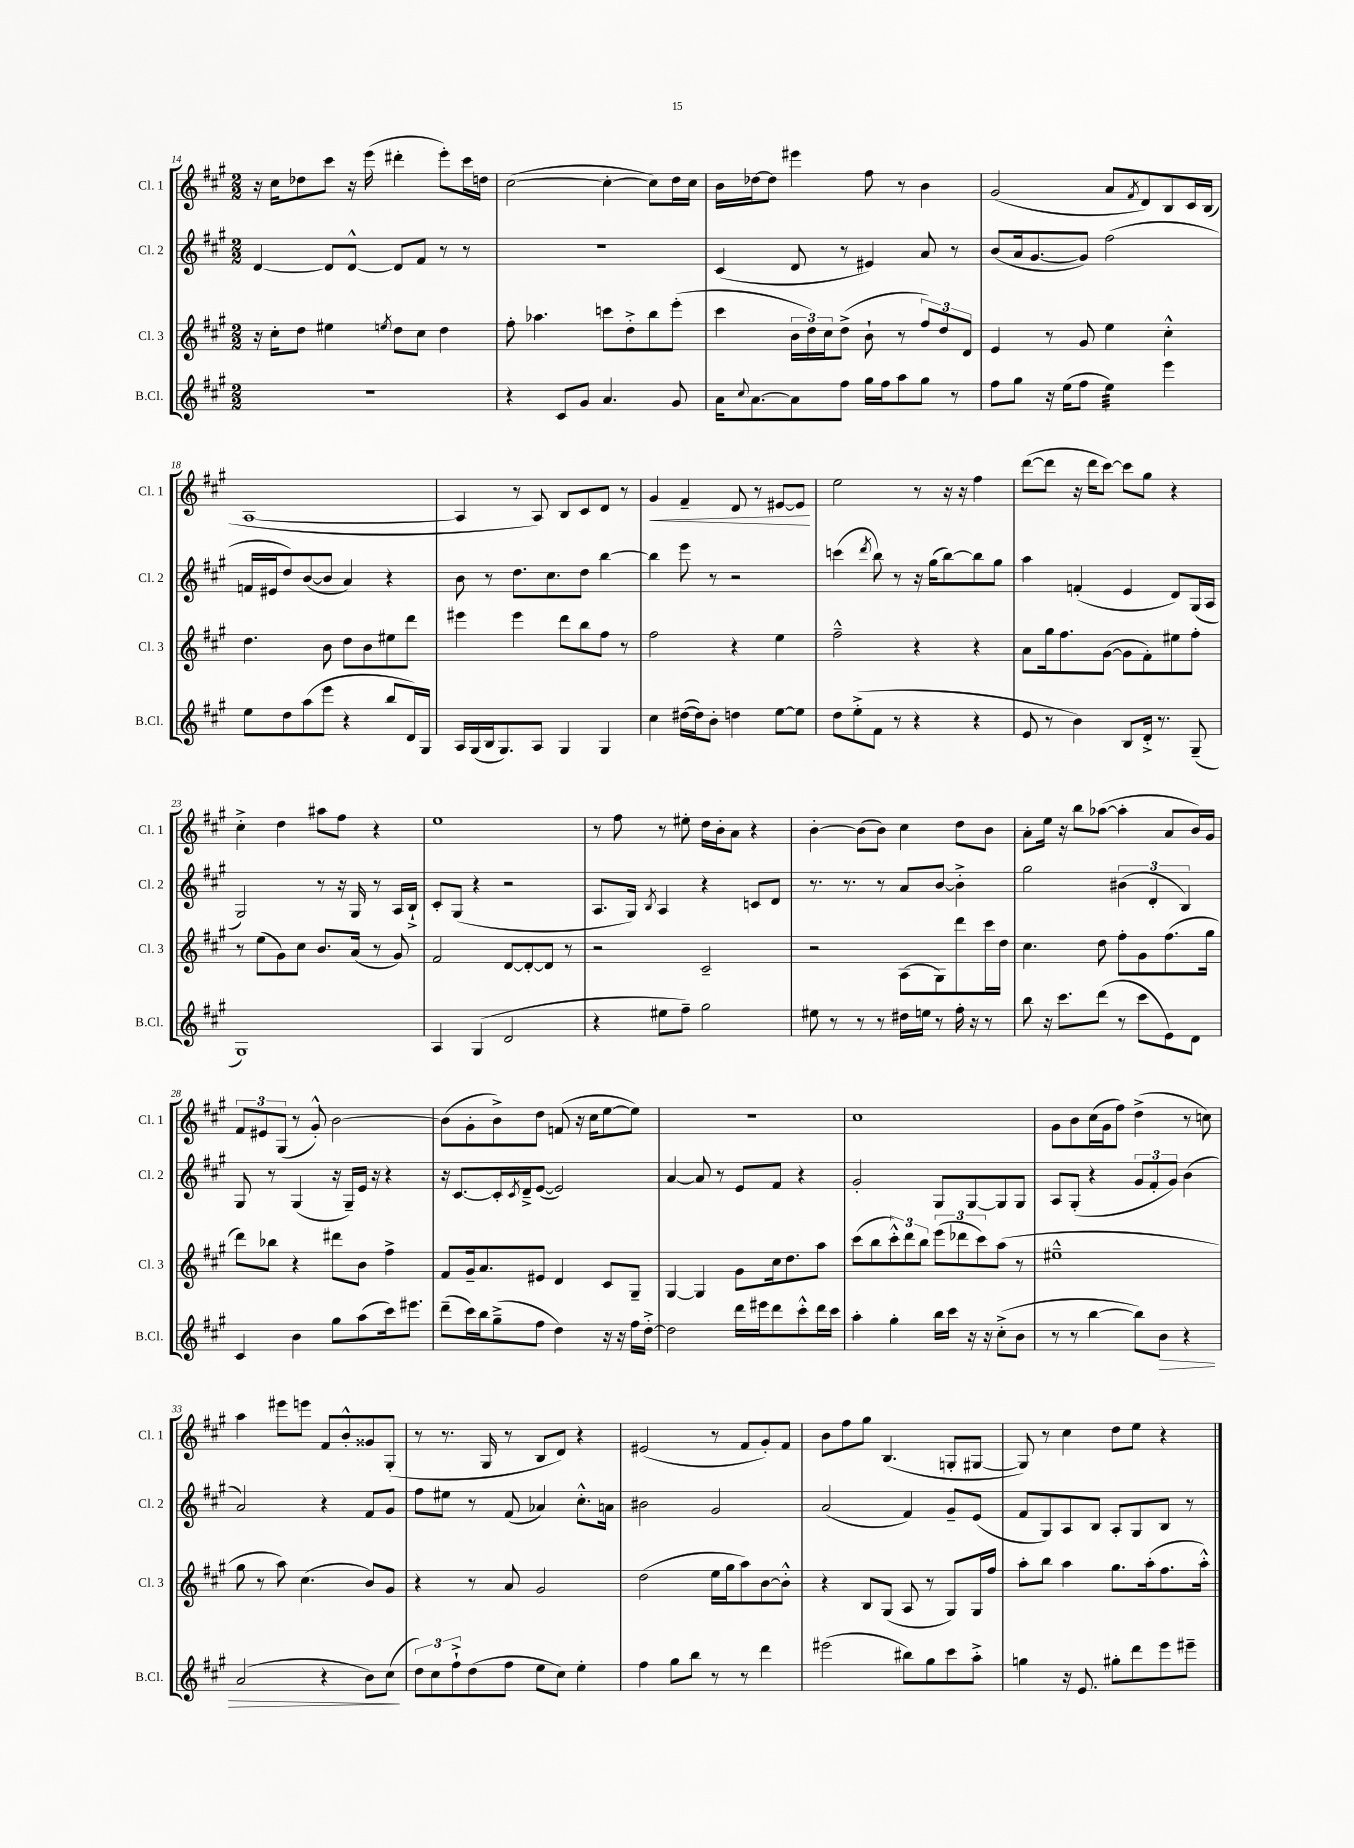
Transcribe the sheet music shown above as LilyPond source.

<<
\new StaffGroup <<
\new Staff = "s0" \with { instrumentName = "Cl. 1" shortInstrumentName = "Cl. 1" } {
    \clef treble \key a \major \numericTimeSignature \time 2/2
    r16 cis''16 des''8 cis'''8 r16 e'''16( dis'''4-. e'''8-.) cis'''16 d''16 |
    cis''2~( cis''4~-. cis''8) d''16 cis''16 |
    b'16 des''16~ des''8 eis'''4 fis''8 r8 b'4 |
    gis'2( a'8 \acciaccatura { fis'8 } d'8) b8 cis'16 b16( |
    a1~ |
    a4 r8 a8) b8 cis'8 d'8 r8 |
    gis'4\< fis'4-- d'8 r8 eis'8~ eis'8\! |
    e''2 r8 r16 r16 fis''4 |
    d'''8~( d'''8 r16 d'''16 cis'''8~) cis'''8 gis''8 r4 |
    cis''4-.-> d''4 ais''8 fis''8 r4 |
    e''1 |
    r8 fis''8 r8 eis''8-. d''16 b'16-. a'8 r4 |
    b'4~-. b'8( b'8) cis''4 d''8 b'8 |
    a'8-. e''16 r16 b''8 aes''8~( aes''4-. a'8 b'16) gis'16 |
    \tuplet 3/2 { fis'8 eis'8 gis8( } r8 gis'8-.-^) b'2~ |
    b'8( gis'8-. b'8->) d''8 f'8( r16 cis''16 e''8~ e''8) |
    R1 |
    cis''1 |
    gis'8 b'8 cis''16( gis'16 fis''8) d''4->( r8 c''8) |
    a''4 eis'''8 e'''8 fis'8 b'8-.-^ gisis'8 gis8-.( |
    r8 r8. gis16 r8 b8 d'8) r4 |
    eis'2( r8 fis'8 gis'8-.) fis'8 |
    b'8 fis''8 gis''8 b4.( g8-. gis8~ |
    gis8) r8 cis''4 d''8 e''8 r4 \bar "|." |
}
\new Staff = "s1" \with { instrumentName = "Cl. 2" shortInstrumentName = "Cl. 2" } {
    \clef treble \key a \major \numericTimeSignature \time 2/2
    d'4~ d'8 d'8~-^ d'8 fis'8 r8 r8 |
    r1 |
    cis'4( d'8 r8 eis'4) a'8 r8 |
    b'8( a'16 gis'8.~ gis'8) fis''2( |
    f'16 eis'16 d''8) b'8~( b'8 a'4) r4 |
    b'8 r8 d''8. cis''8. d''8 b''4~ |
    b''4 e'''8 r8 r2 |
    c'''4( \acciaccatura { d'''8 } b''8) r8 r16 gis''16( b''8~) b''8 gis''8 |
    a''4 f'4-.( e'4 d'8) gis16( a16 |
    gis2) r8 r16 gis16 r8 a16 b16-!-> |
    cis'8-. gis8( r4 r2 |
    a8. gis16) \acciaccatura { b8 } a4 r4 c'8 d'8 |
    r8. r8. r8 a'8 b'8~ b'4-.-> |
    gis''2 \tuplet 3/2 { bis'4( d'4-. b4) } |
    gis8 r8 gis4( r16 gis16--) e'16 r16 r4 |
    r16 cis'8.~ cis'16-. \acciaccatura { cis'8 } d'16---> e'8~( e'2) |
    a'4~ a'8 r8 e'8 fis'8 r4 |
    gis'2-. gis8 gis8~ gis8 gis8 |
    a8 gis8-.( r4 \tuplet 3/2 { gis'8 fis'8-. gis'8) } b'4( |
    a'2) r4 fis'8 gis'8 |
    fis''8 eis''8 r8 fis'8( aes'4) cis''8.-.-^ a'16 |
    bis'2 gis'2 |
    a'2( fis'4) gis'8-- e'8( |
    fis'8 gis8) a8 b8 a8-. gis8 b8 r8 \bar "|." |
}
\new Staff = "s2" \with { instrumentName = "Cl. 3" shortInstrumentName = "Cl. 3" } {
    \clef treble \key a \major \numericTimeSignature \time 2/2
    r16 cis''16-. d''8 eis''4 \acciaccatura { e''8 } d''8 cis''8 d''4 |
    fis''8-. aes''4. c'''8 d''8-.-> b''8 e'''8-.( |
    cis'''4 \tuplet 3/2 { b'16 d''16) cis''16 } d''8->( b'8-! r8 \tuplet 3/2 { fis''8) d''8 d'8 } |
    e'4 r8 gis'8 e''4 cis''4-.-^ |
    d''4. b'8 d''8 b'8 eis''8 d'''8 |
    eis'''4 eis'''4 d'''8 b''8 fis''8 r8 |
    fis''2 r4 e''4 |
    fis''2---^ r4 r4 |
    a'8 gis''16 fis''8. gis'8~( gis'8 fis'8-.) eis''8 fis''8-. |
    r8 e''8( gis'8) cis''8 b'8. a'16( r8 gis'8) |
    fis'2 d'8~ d'8~-. d'8 r8 |
    r2 cis'2-- |
    r2 a8( gis8) d'''8 cis'''16 d''16 |
    cis''4. d''8 fis''8-. gis'8 fis''8.( gis''16 |
    d'''8) bes''8 r4 dis'''8 b'8 fis''4-> |
    fis'8 gis'16-- a'8. eis'8 d'4 cis'8 gis8-- |
    gis4~ gis4 gis'8 cis''16 d''8. a''8 |
    cis'''8( b''8 \tuplet 3/2 { cis'''8-.-^) d'''8 b''8 } \tuplet 3/2 { e'''8( des'''8 cis'''8) } a''8( r8 |
    eis''1---^ |
    gis''8 r8 a''8) cis''4.( b'8) gis'8 |
    r4 r8 a'8 gis'2 |
    d''2( e''16 gis''16 a''8) b'8~ b'8-.-^ |
    r4 b8 gis8( a8 r8 gis8) gis16 fis''16 |
    a''8-. b''8 a''4 gis''8. a''16-.( fis''8. a''16-.-^) \bar "|." |
}
\new Staff = "s3" \with { instrumentName = "B.Cl." shortInstrumentName = "B.Cl." } {
    \clef treble \key a \major \numericTimeSignature \time 2/2
    R1 |
    r4 cis'8 gis'8 a'4. gis'8 |
    a'16 \appoggiatura { cis''8 } a'8.~ a'8 fis''8 gis''16 fis''16 a''8 gis''8 r8 |
    fis''8 gis''8 r16 e''16( fis''8 e''4:32) e'''4 |
    e''8 d''8 a''8( e'''8 r4 b''8 d'16) gis16 |
    a16 gis16( b16 gis8.) a8 gis4 gis4 |
    cis''4 dis''16~( dis''16) b'8-. d''4 e''8~ e''8 |
    d''8 e''8-.->( fis'8 r8 r4 r4 |
    e'8 r8 b'4) b8 d'16-.-> r8. gis8--( |
    gis1) |
    a4 gis4( d'2 |
    r4 eis''8 fis''8--) gis''2 |
    eis''8 r8 r8 r8 dis''16 e''16 r8 fis''16-. r16 r8 |
    b''8 r16 cis'''8. d'''8( r8 cis'''8 e'8) d'8 |
    cis'4 b'4 gis''8 a''8( cis'''16) eis'''8. |
    d'''8--( cis'''16) b''16 gis''8--->( fis''8 d''4) r16 r16 fis''16 d''16~-.-> |
    d''2 d'''16 eis'''16 d'''8 cis'''8-.-^ d'''16 cis'''16 |
    a''4-. gis''4-. b''16 cis'''16 r16 r16 cis''8-.->( b'8 |
    r8 r8 b''4~ b''8) b'8\> r4 |
    a'2( r4 b'8) cis''8\!( |
    \tuplet 3/2 { d''8) cis''8 fis''8-!-> } d''8( fis''8 e''8 cis''8) e''4-. |
    fis''4 gis''8 b''8 r8 r8 d'''4 |
    eis'''2( bis''8) gis''8 cis'''8 a''8-.-> |
    g''4 r16 e'8. gis''8-. d'''8 e'''8 eis'''8-- \bar "|." |
}
>>
>>
\layout { \context { \Score currentBarNumber = #14 } }
